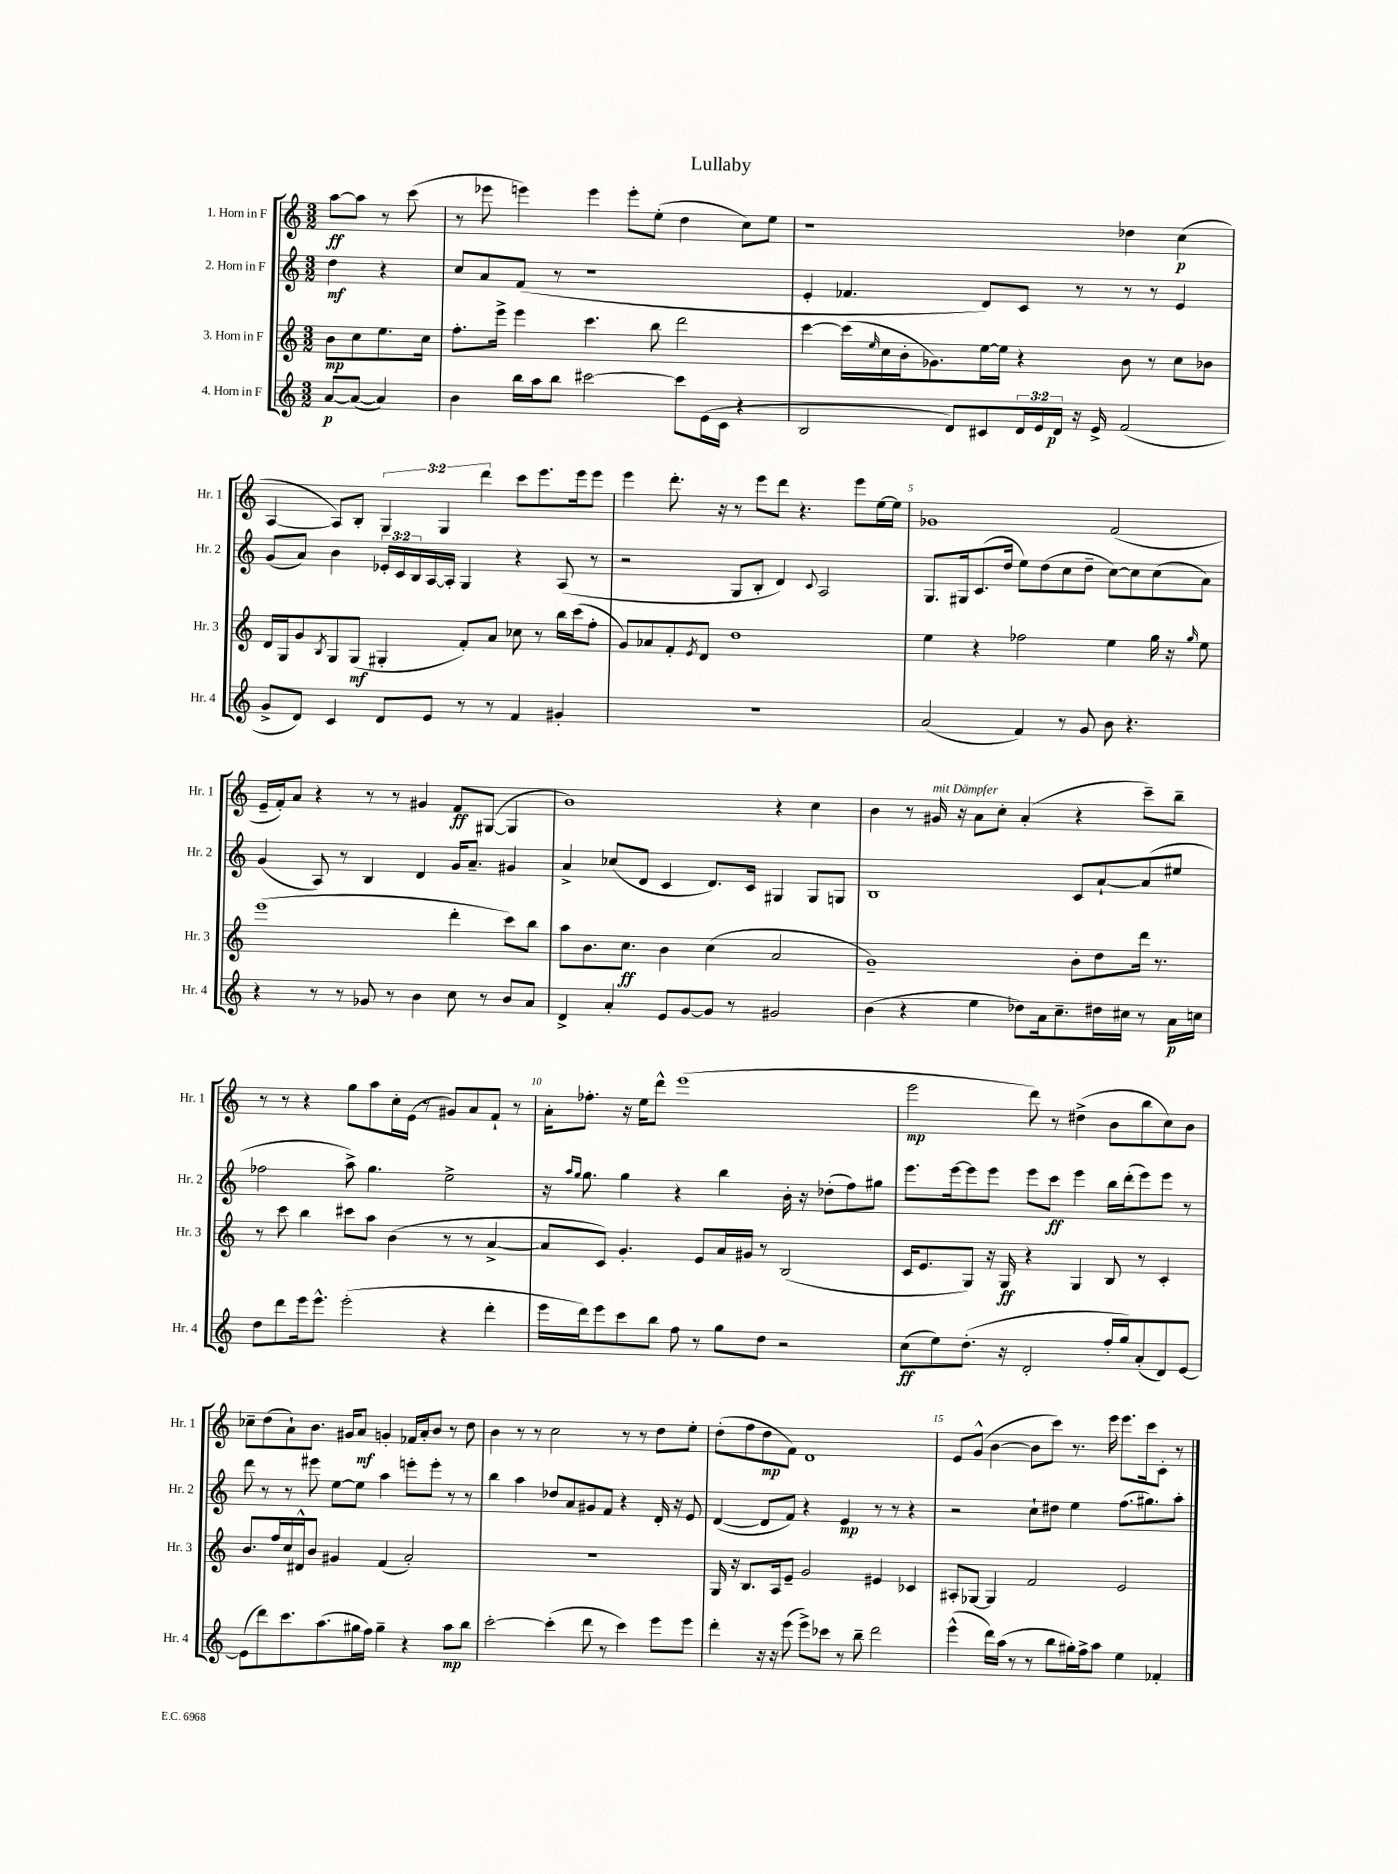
\header { title = "Lullaby" }
<<
\new StaffGroup <<
\new Staff = "s0" \with { instrumentName = "1. Horn in F" shortInstrumentName = "Hr. 1" } {
    \clef treble \key c \major \numericTimeSignature \time 3/2 \override Staff.TupletNumber.text = #tuplet-number::calc-fraction-text \partial 2
    a''8~\ff a''8 r8 c'''8( |
    r8 ees'''8 e'''4) e'''4 e'''8-. e''8-.( d''4 c''8) e''8 |
    r1 des''4 c''4\p( |
    a4~ a8) b8-. \tuplet 3/2 { g4 g4 d'''4 } c'''8 e'''8. e'''16 e'''8 |
    e'''4 d'''8.-. r16 r8 e'''8 d'''8 r4. e'''8 e''16~ e''16 |
    ges'1 f'2( |
    e'16-- f'16-.) a'8 r4 r8 r8 gis'4 f'8\ff gis8~( gis4 |
    b'1) r4 c''4 |
    b'4 r8 gis'16^\markup { \italic "mit Dämpfer" } r16 a'8 c''8-. a'4-.( r4 c'''8--) b''8-- |
    r8 r8 r4 g''8 a''8 c''16-. e'16( r8 gis'8) a'8 f'8-! r8 |
    a'16-. fes''8.-. r16 e''16 d'''8-^ e'''1( |
    e'''2\mp d'''8) r8 dis''4->( b'8 b''8 c''8) b'8 |
    ces''8-- d''8( a'8-!) b'8. gis'16 a'8\mf g'4-. fes'16 a'16-. b'8 r8 d''8 |
    b'4 r8 r8 c''2 r8 r8 d''8 e''8-. |
    d''8-.( f''8 d''8\mp f'8) d'1 |
    e'8 g'8-^( b'4~ b'8 c'''8) r8. e'''16 e'''8. c'''16 c'8-. r8 \bar "|." |
}
\new Staff = "s1" \with { instrumentName = "2. Horn in F" shortInstrumentName = "Hr. 2" } {
    \clef treble \key c \major \numericTimeSignature \time 3/2 \override Staff.TupletNumber.text = #tuplet-number::calc-fraction-text \partial 2
    d''4\mf r4 |
    c''8 a'8 f'8( r8 r1 |
    e'4-. fes'4. d'8) c'8 r8 r8 r8 e'4 |
    g'8( a'8) b'4 \tuplet 3/2 { ees'16-. c'16 b16 } a16~ a16-. g4 r4 a8( r8 |
    r2 g8 b8-. d'4) \appoggiatura { c'8 } a2 |
    g8. gis16 c'8.( d''16 e''8) d''8( c''8 d''8-- c''8~) c''8 c''8( a'8) |
    g'4( a8) r8 b4 d'4 g'16 a'8.-- gis'4 |
    a'4-> ces''8( d'8 c'4 d'8.) c'16 gis4 gis8 g8 |
    b1 c'8 a'8~-! a'8( eis''8 |
    fes''2 a''8->) g''4. e''2-> |
    r16 \grace { a''16 g''16 } g''8. g''4 r4 b''4 b'16-. r16 des''8-.( f''8) gis''8 |
    e'''8. e'''16~ e'''8 e'''8 e'''8 c'''8\ff e'''4 b''16 d'''16-.( e'''8) e'''8 r8 |
    d'''8 r8 r8 eis'''8 e''8~ e''8 a''4 e'''8-. e'''8-. r8 r8 |
    b''4 a''4 des''8 a'8 gis'8 f'8 r4 d'16-. r16 e'8 |
    d'4~( d'8 f'8) r4 e'4\mp r8 r8 r4 |
    r2 c''8-! dis''8 e''4 f''8.( gis''8.) a''8-. \bar "|." |
}
\new Staff = "s2" \with { instrumentName = "3. Horn in F" shortInstrumentName = "Hr. 3" } {
    \clef treble \key c \major \numericTimeSignature \time 3/2 \partial 2
    b'8\mp c''8 e''8. c''16 |
    f''8.-. e'''16-> e'''4 c'''4. b''8 d'''2 |
    c'''4~ c'''16( \grace { e''16 } c''16 b'16-. ges'8.) e''16~ e''16 r4 b'8 r8 c''8 bes'8 |
    d'16 g16 g'8 \acciaccatura { b8 } g8 g8\mf( gis4-. f'8-.) a'8 ces''8 r8 b''16 c'''16( f''8-. |
    g'8) aes'8 f'8-. \acciaccatura { e'8 } d'8 d''1 |
    e''4 r4 fes''2 e''4 g''16 r16 \grace { g''16 } e''8 |
    e'''1( d'''4-. c'''8) b''8 |
    a''8 b'8. c''8.\ff b'4 c''4( a'2 |
    g'1--) b'8-. d''8 d'''16 r8. |
    r8 c'''8 b''4 cis'''8 a''8 b'4( r8 r8 a'4~-> |
    a'8 c'8) g'4.-. e'8 a'16 gis'16 r8 b2( |
    c'16 e'8. g8) r16 g16\ff r4 g4 b8 r8 c'4-. |
    b'8. f''16 c''16 dis'16-^ b'8 gis'4 f'4( a'2-.) |
    R1. |
    g16 r16 b8. a16 e'8-- g'2 eis'4 ces'4 |
    ais8-. ges8~ ges4 f'2 e'2 \bar "|." |
}
\new Staff = "s3" \with { instrumentName = "4. Horn in F" shortInstrumentName = "Hr. 4" } {
    \clef treble \key c \major \numericTimeSignature \time 3/2 \override Staff.TupletNumber.text = #tuplet-number::calc-fraction-text \partial 2
    a'8~\p a'8~( a'4) |
    b'4 b''16 a''16 b''8 cis'''2~ cis'''8 e'16( c'16 r4 |
    b2 d'8) cis'8 \tuplet 3/2 { d'16 e'16 d'16\p } r16 e'16-> f'2( |
    g'8-> d'8) c'4 d'8 e'8 r8 r8 f'4 gis'4-. |
    R1. |
    a'2( f'4) r8 g'8 b'8 r4. |
    r4 r8 r8 ges'8 r8 b'4 c''8 r8 b'8 a'8 |
    d'4-> a'4-. e'8 g'8~ g'8 r8 gis'2 |
    b'4( r4 e''4 des''8) a'16 c''8.-- dis''16 cis''16 r8 a'16\p c''16 |
    d''8 d'''8 e'''16 e'''8.-^ e'''2-.( r4 d'''4-. |
    e'''16 d'''16) e'''8 c'''8 b''8 f''8 r8 g''8 d''8 r2 |
    c''8\ff( e''8) d''8.-.( r16 d'2-. f''16-. g''16) a'8-.( d'8) e'8~ |
    e'8( d'''8) c'''8. a''8.( gis''16 f''16) gis''4-- r4 a''8\mp b''8 |
    c'''2~-. c'''4-.( d'''8 r8 c'''4) e'''8 e'''8 |
    d'''4-. r16 r16 e'''8( e'''8->) ces'''8 r8 b''8-- d'''2 |
    e'''4-^( d'''16) a''16( r8 r8 b''8 gis''16-.) f''16-> a''8 e''4 fes'4-. \bar "|." |
}
>>
>>
\layout { \context { \Score \override BarNumber.break-visibility = ##(#f #t #t) barNumberVisibility = #(every-nth-bar-number-visible 5) } }
